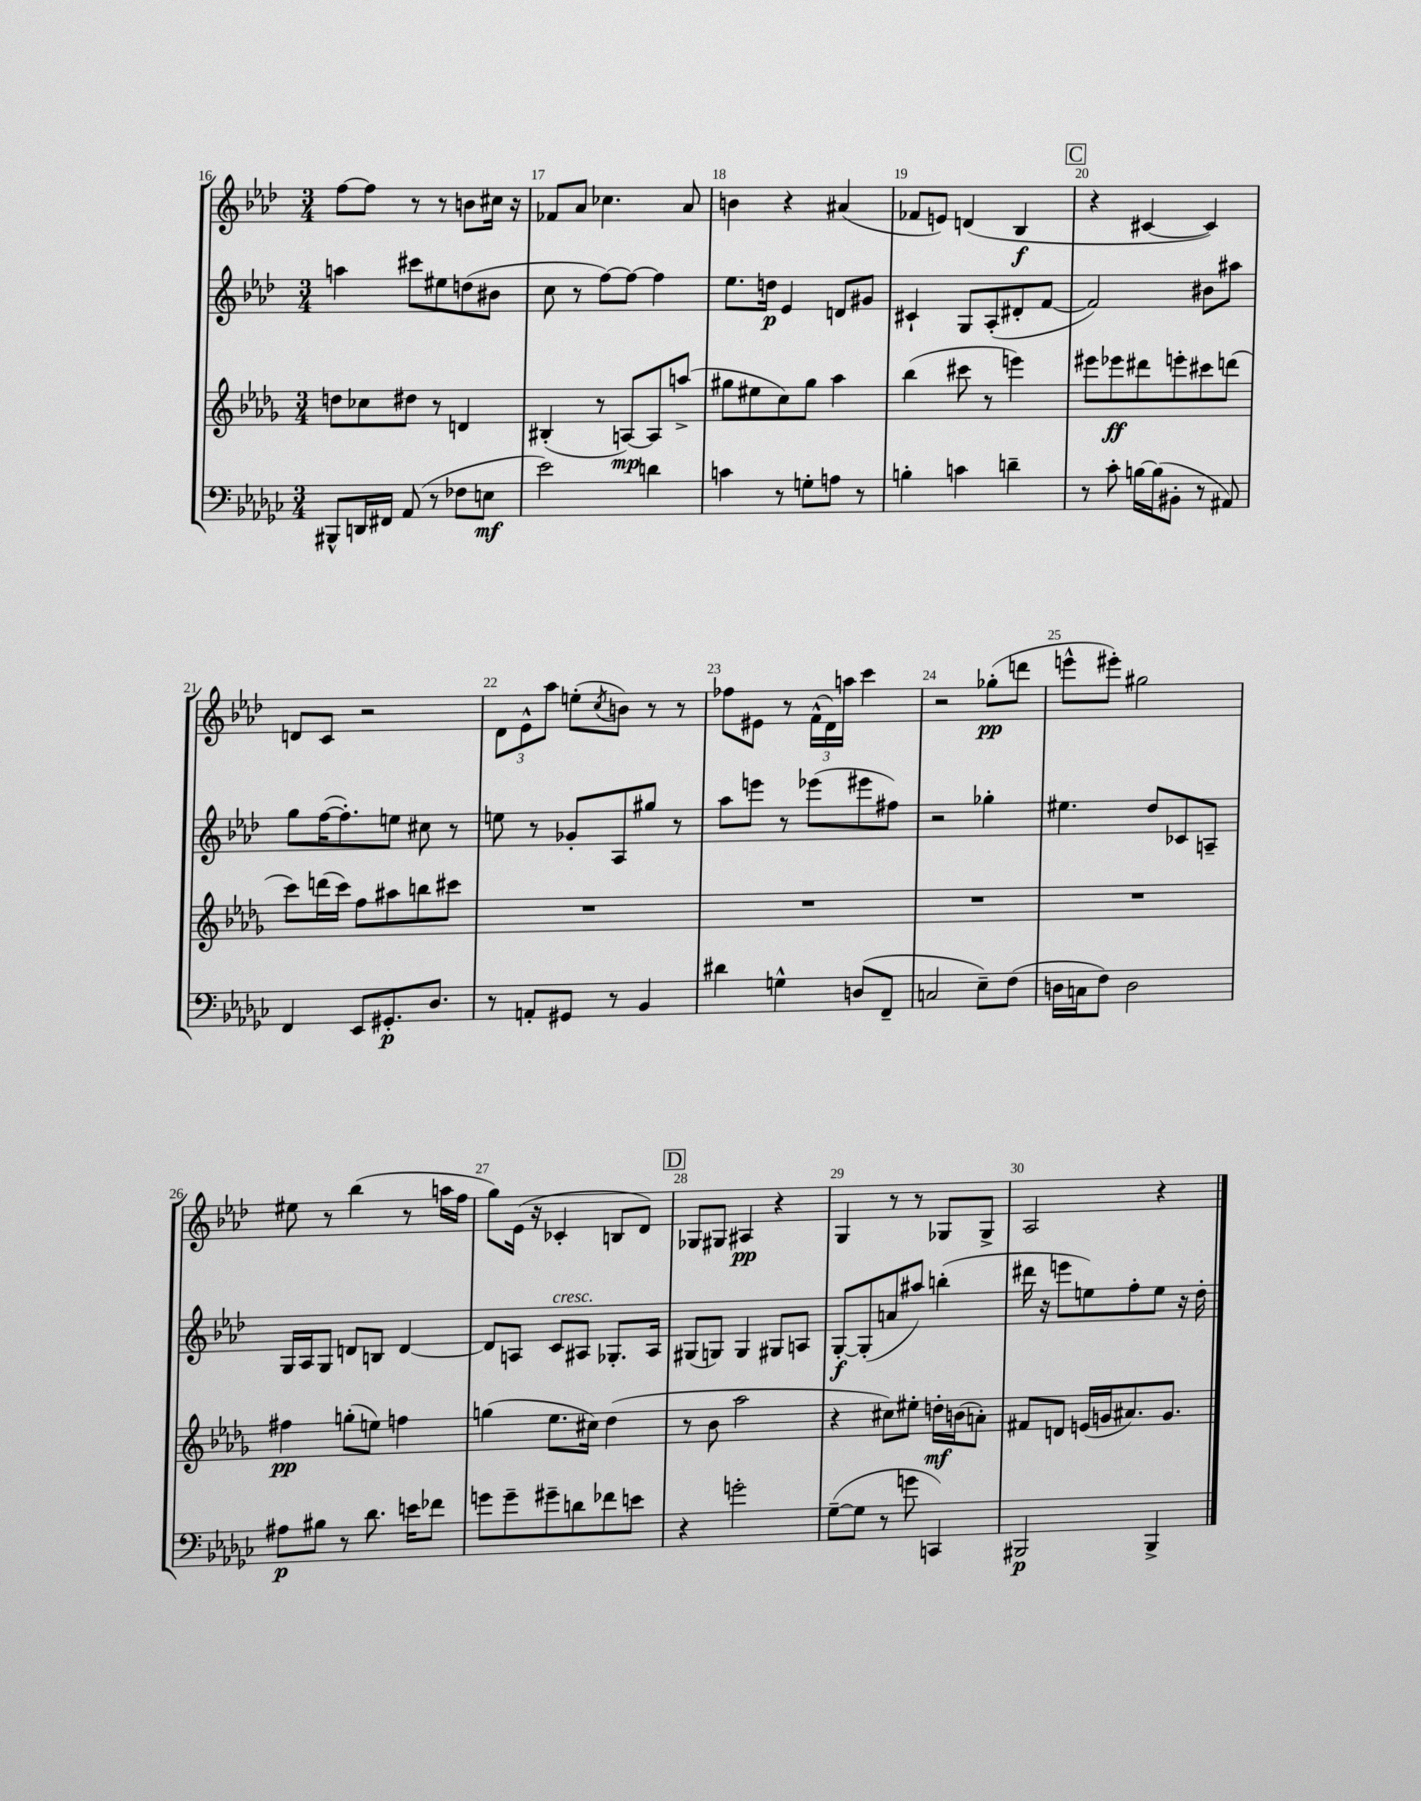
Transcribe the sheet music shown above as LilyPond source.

<<
\new StaffGroup <<
\new Staff = "s0" {
    \clef treble \key aes \major \numericTimeSignature \time 3/4
    f''8~ f''8 r8 r8 b'8 cis''16 r16 |
    fes'8 aes'8 ces''4. aes'8 |
    b'4 r4 ais'4( |
    fes'8 e'8) d'4( bes4\f |
    \mark \markup { \box "C" } r4 cis'4~ cis'4) |
    d'8 c'8 r2 |
    \tuplet 3/2 { des'8 ees'8-^ aes''8 } e''8-.( \acciaccatura { c''8 } b'8) r8 r8 |
    fes''8 eis'8 r8 \tuplet 3/2 { f'16-^( des'16) a''16 } c'''4 |
    r2 ges''8-.\pp( d'''8 |
    e'''8-^ eis'''8-.) gis''2 |
    eis''8 r8 bes''4( r8 a''16 f''16 |
    g''8) ees'16( r16 ces'4-. b8 des'8) |
    \mark \markup { \box "D" } ges8 gis8 ais4\pp r4 |
    g4 r8 r8 ges8 ges8-> |
    aes2 r4 \bar "|." |
}
\new Staff = "s1" {
    \clef treble \key aes \major \numericTimeSignature \time 3/4
    a''4 cis'''8 eis''8 d''8( bis'8 |
    c''8 r8 f''8~) f''8~ f''4 |
    ees''8. d''16\p ees'4 d'8 gis'8 |
    cis'4-! g8 aes8-.( dis'8-. f'8~ |
    \mark \markup { \box "C" } f'2) bis'8 ais''8 |
    g''8 f''16~( f''8.-.) e''8 cis''8 r8 |
    e''8 r8 ges'8-. aes8 gis''8 r8 |
    aes''8 e'''8 r8 ees'''8( eis'''8 fis''8) |
    r2 ges''4-. |
    eis''4. des''8 ces'8 a8-- |
    g16 aes16 g8 d'8 b8 d'4~ |
    d'8 a8 c'8^\markup { \italic "cresc." } ais8 ges8.-. ais16 |
    \mark \markup { \box "D" } gis8( g8) g4 gis8 a8 |
    g8~-.\f g8-.( a'8 ais''8) b''4-.( |
    dis'''16 r16 e'''8 e''8) f''8-. e''8 r16 des''16-. \bar "|." |
}
\new Staff = "s2" {
    \clef treble \key des \major \numericTimeSignature \time 3/4
    d''8 ces''8 dis''8 r8 d'4 |
    bis4-.( r8 a8~\mp) a8 a''8->( |
    gis''8 eis''8 c''8) gis''8 aes''4 |
    bes''4( cis'''8 r8 e'''4) |
    \mark \markup { \box "C" } eis'''8 ees'''8\ff dis'''8 e'''8-. cis'''8 d'''8( |
    c'''8) d'''16( c'''16) f''8 ais''8 b''8 cis'''8 |
    R2. |
    R2. |
    R2. |
    R2. |
    fis''4\pp g''8-.( e''8) f''4 |
    g''4( ees''8. cis''16) des''4( |
    \mark \markup { \box "D" } r8 bes'8 aes''2 |
    r4 cis''8) eis''8-. d''16-.\mf b'16( a'8-.) |
    fis'8 d'8 e'16( g'16 ais'8.) g'8. \bar "|." |
}
\new Staff = "s3" {
    \clef bass \key ges \major \numericTimeSignature \time 3/4
    bis,,8-^ d,16 fis,16 aes,8( r8 fes8 e8\mf |
    ees'2) d'4 |
    c'4 r8 g8-. a8 r8 |
    b4-. c'4 d'4-- |
    \mark \markup { \box "C" } r8 ces'8-. b16~ b16( bis,8-. r8 ais,8) |
    f,4 ees,8 gis,8.-.\p des8. |
    r8 a,8-. gis,8 r8 bes,4 |
    dis'4 g4-^ d8( f,8-- |
    c2 ees8--) f8( |
    d16 c16 f8) d2 |
    ais8\p bis8 r8 des'8. e'16 fes'8 |
    g'8 g'8-- gis'8-- d'8 fes'8 e'8 |
    \mark \markup { \box "D" } r4 g'2-. |
    ges8~--( ges8 r8 g'8 c,4) |
    bis,,2\p bis,,4-> \bar "|." |
}
>>
>>
\layout { \context { \Score currentBarNumber = #16 \override BarNumber.break-visibility = ##(#f #t #t) barNumberVisibility = #all-bar-numbers-visible } }
